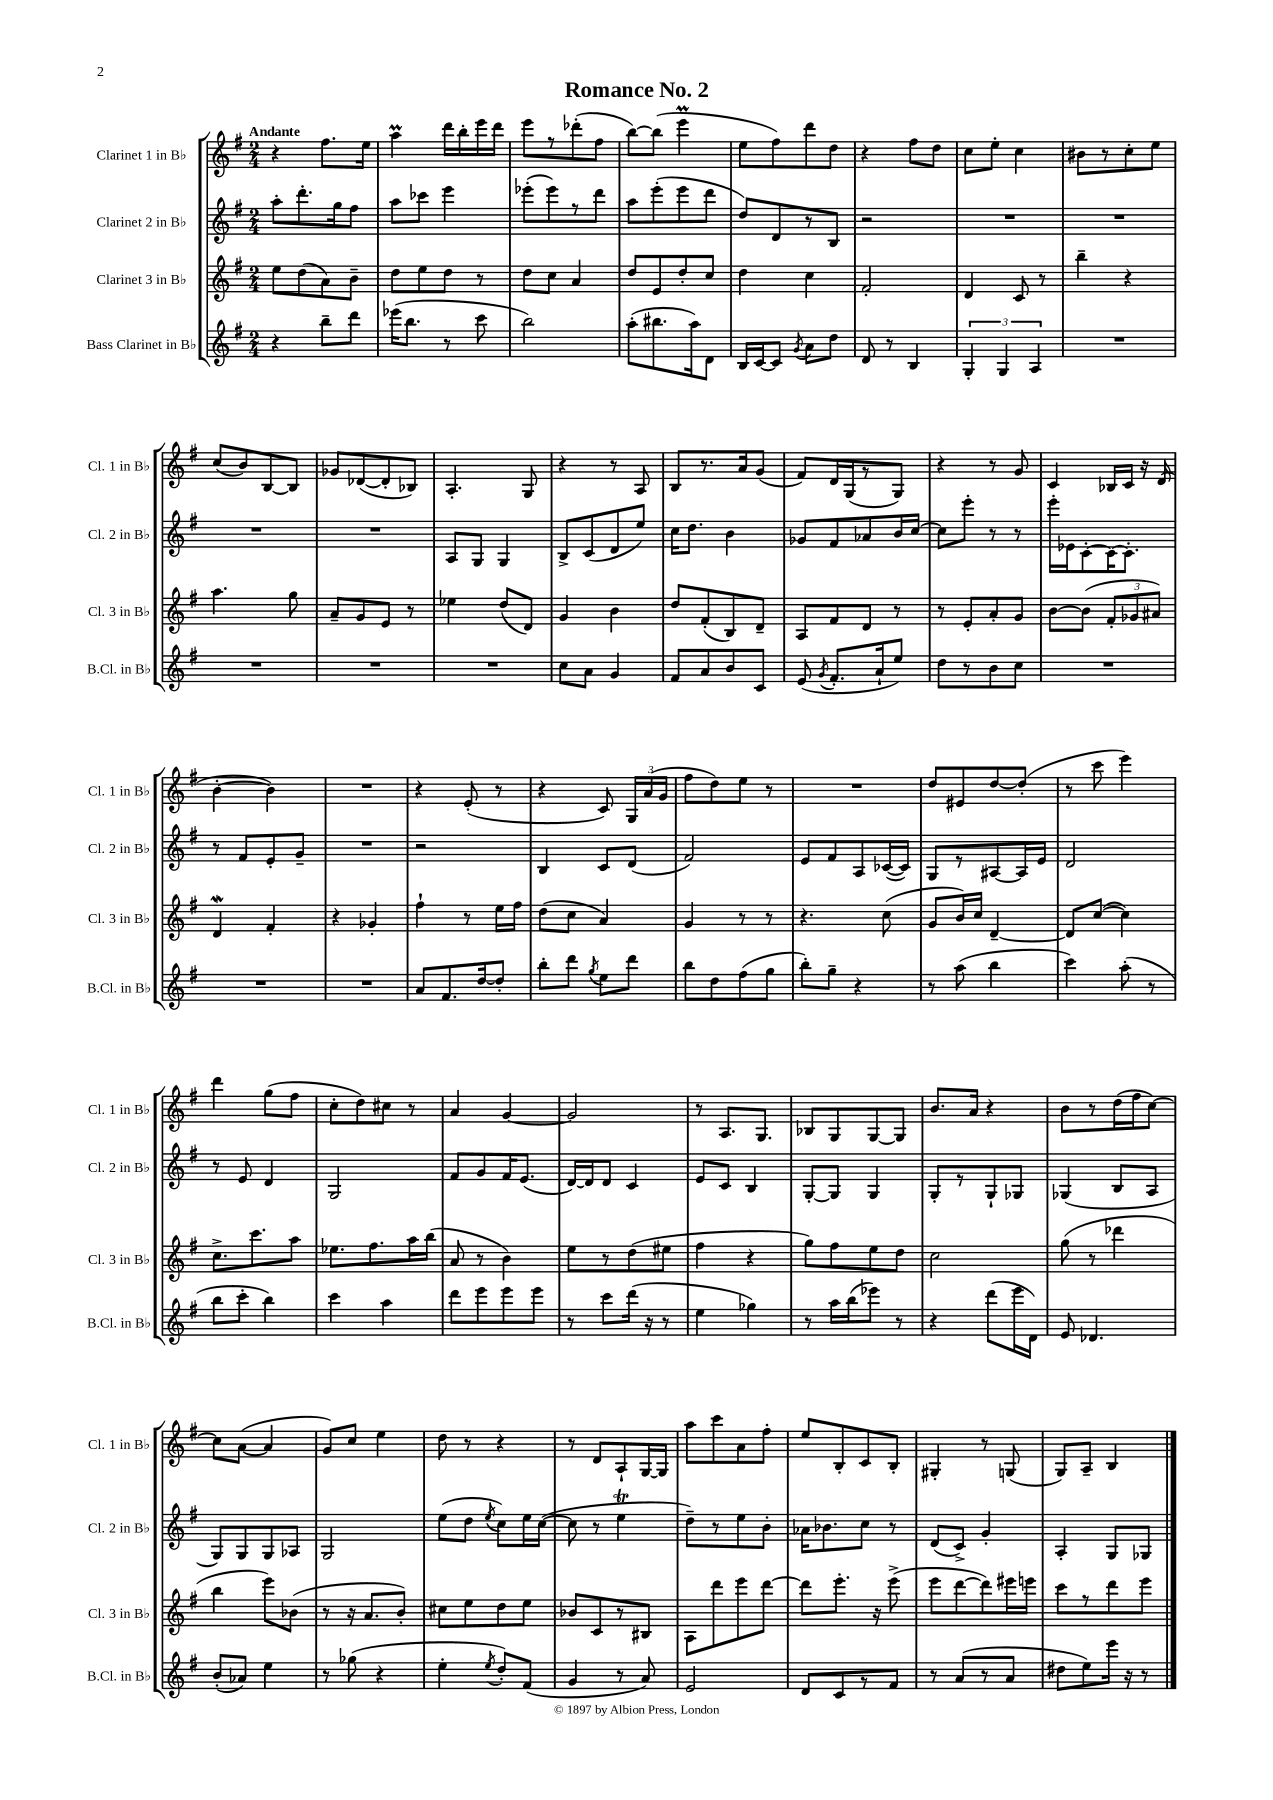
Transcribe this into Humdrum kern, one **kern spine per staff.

**kern	**kern	**kern	**kern
*staff4	*staff3	*staff2	*staff1
*clefG2	*clefG2	*clefG2	*clefG2
*k[f#]	*k[f#]	*k[f#]	*k[f#]
*M2/4	*M2/4	*M2/4	*M2/4
4r	8ee	8aa'	4r
.	(8dd	8.ddd'	.
8bb~	8a)	.	8.ff#
.	.	16gg	.
8ddd	8b~	8ff#	.
.	.	.	16ee
=	=	=	=
(16eee-	8dd	8aa	4aa
8.bb	.	.	.
.	8ee	8ccc-	.
8r	8dd	4eee	16ddd
.	.	.	16bb'
8ccc	8r	.	16eee
.	.	.	16ddd
=	=	=	=
2bb)	8dd	(8eee-'	8eee
.	8cc	8eee-)	8r
.	4a	8r	(8ddd-'
.	.	8ddd	8ff#
=	=	=	=
(8aa'	8dd	8aa	[8bb)
8.bb#	8e	(8eee'	(8bb]
.	8dd'	8eee	4eee
16aa)	.	.	.
8d	8cc	8ddd	.
=	=	=	=
16B	4dd	8dd)	8ee
[16c	.	.	.
8c]	.	8d	8ff#)
8qg	.	.	.
8a	4cc	8r	8ddd
8dd	.	8B	8dd
=	=	=	=
8d	2f#'	2r	4r
8r	.	.	.
4B	.	.	8ff#
.	.	.	8dd
=	=	=	=
6G'	4d	2r	8cc
.	.	.	8ee'
6G	.	.	.
.	8c	.	4cc
6A	.	.	.
.	8r	.	.
=	=	=	=
2r	4bb~	2r	8b#
.	.	.	8r
.	4r	.	8cc'
.	.	.	8ee
=	=	=	=
2r	4.aa	2r	(8cc
.	.	.	8b)
.	.	.	[8B
.	8gg	.	8B]
=	=	=	=
2r	8a~	2r	8g-
.	8g	.	([8d-
.	8e	.	8d-']
.	8r	.	8B-)
=	=	=	=
2r	4ee-	8A	4.A'
.	.	8G	.
.	(8dd	4G	.
.	8d)	.	8G
=	=	=	=
8cc	4g	8B^	4r
8a	.	(8c	.
4g	4b	8d	8r
.	.	8ee)	8A
=	=	=	=
8f#	8dd	16cc	8B
.	.	8.dd	.
8a	(8f#'	.	8.r
8b	8B)	4b	.
.	.	.	16a
8c	8d~	.	(8g
=	=	=	=
(8e	8A	8g-	8f#)
8qg	.	.	.
8.f#'	8f#	8f#	16d
.	.	.	(16G
.	8d	8a-	8r
16a`	.	.	.
8ee)	8r	16b	8G)
.	.	[16cc	.
=	=	=	=
8dd	8r	8cc]	4r
8r	8e'	8eee'	.
8b	8a'	8r	8r
8cc	8g	8r	8g
=	=	=	=
2r	[8b	16eee'	4c
.	.	16e-	.
.	(8b]	[8c'	.
.	12f#'	16c_	16B-
.	.	8.c']	16c
.	12g-	.	.
.	.	.	16r
.	12a#)	.	.
.	.	.	(16d
=	=	=	=
2r	4d	8r	[4b'
.	.	8f#	.
.	4f#'	8e'	4b])
.	.	8g~	.
=	=	=	=
2r	4r	2r	2r
.	4g-'	.	.
=	=	=	=
8a	4ff#`	2r	4r
8.f#	.	.	.
.	8r	.	(8e'
[16dd	.	.	.
8dd']	16ee	.	8r
.	16ff#	.	.
=	=	=	=
8bb'	(8dd	4B	4r
8ddd	8cc	.	.
8qgg	.	.	.
8ee	4a)	8c	8c)
8ddd	.	(8d	24G
.	.	.	(24a
.	.	.	24g
=	=	=	=
8bb	4g	2f#)	8ff#
8dd	.	.	8dd)
(8ff#	8r	.	8ee
8gg	8r	.	8r
=	=	=	=
8bb')	4.r	8e	2r
8gg~	.	8f#	.
4r	.	8A	.
.	(8cc	([16c-	.
.	.	16c-])	.
=	=	=	=
8r	8g	8G	8dd
(8aa	16b)	8r	8e#
.	16cc	.	.
4bb	[4d~	[8A#	[8dd
.	.	16A#]	(8dd']
.	.	16e	.
=	=	=	=
4ccc)	8d]	2d	8r
.	([8cc	.	8ccc
(8aa'	4cc])	.	4eee)
8r	.	.	.
=	=	=	=
8bb	8.cc^	8r	4ddd
8ccc'	.	8e	.
.	8.ccc	.	.
4bb)	.	4d	(8gg
.	8aa	.	8ff#
=	=	=	=
4ccc	8.ee-	2G	8cc'
.	.	.	8dd)
.	8.ff#	.	.
4aa	.	.	8cc#
.	16aa	.	8r
.	(16bb	.	.
=	=	=	=
8ddd	8a	8f#	4a
8eee	8r	8g	.
8eee	4b)	16f#	[4g
.	.	(8.e	.
8eee	.	.	.
=	=	=	=
8r	8ee	[16d)	2g]
.	.	16d]	.
8ccc	8r	8d	.
(16ddd	(8dd	4c	.
16r	.	.	.
8r	8ee#	.	.
=	=	=	=
4ee	4ff#	8e	8r
.	.	8c	8.A
4gg-)	4r	4B	.
.	.	.	8.G
=	=	=	=
8r	8gg)	[8G'	8B-
16aa	8ff#	8G]	8G
(16bb	.	.	.
8eee-)	8ee	4G	[8G
8r	8dd	.	8G]
=	=	=	=
4r	2cc	8G'	8.b
.	.	8r	.
.	.	.	16a
(8ddd	.	8G`	4r
16eee	.	8G-	.
16d)	.	.	.
=	=	=	=
8e	(8gg	(4G-	8b
4.d-	8r	.	8r
.	4ddd-	8B	(16dd
.	.	.	16ff#
.	.	8A	[8cc)
=	=	=	=
(8b'	4bb	8G)	8cc]
8a-)	.	8G	([8a
4ee	8eee)	8G	4a]
.	(8b-	8A-	.
=	=	=	=
8r	8r	2G	8g)
(8gg-	16r	.	8cc
.	8.a	.	.
4r	.	.	4ee
.	8b')	.	.
=	=	=	=
4ee'	8cc#	(8ee	8dd
.	8ee	8dd	8r
8qee	.	8qee	.
8dd')	8dd	8cc)	4r
(8f#	8ee	16ee	.
.	.	([16cc	.
=	=	=	=
4g	8b-	8cc]	8r
.	8c	8r	8d
8r	8r	4ee	8A`
8a)	8B#	.	[16G
.	.	.	16G]
=	=	=	=
2e	8A	8dd~)	8aa
.	8ddd	8r	8ccc
.	8eee	8ee	8a
.	[8ddd	8b'	8ff#'
=	=	=	=
8d	8ddd]	16a-	8ee
.	.	8.b-	.
8c	8.eee'	.	8B'
8r	.	8cc	8c
.	16r	.	.
8f#	(8eee^	8r	8B'
=	=	=	=
8r	8eee	(8d	4G#'
(8a	[8ddd	8c^)	.
8r	8ddd])	4g'	8r
8a	16eee#	.	(8G
.	16eee	.	.
=	=	=	=
8dd#	8ccc	4A'	8G)
8ee)	8r	.	8A~
16eee	8ddd	8G	4B
16r	.	.	.
8r	8eee	8G-	.
==	==	==	==
*-	*-	*-	*-
